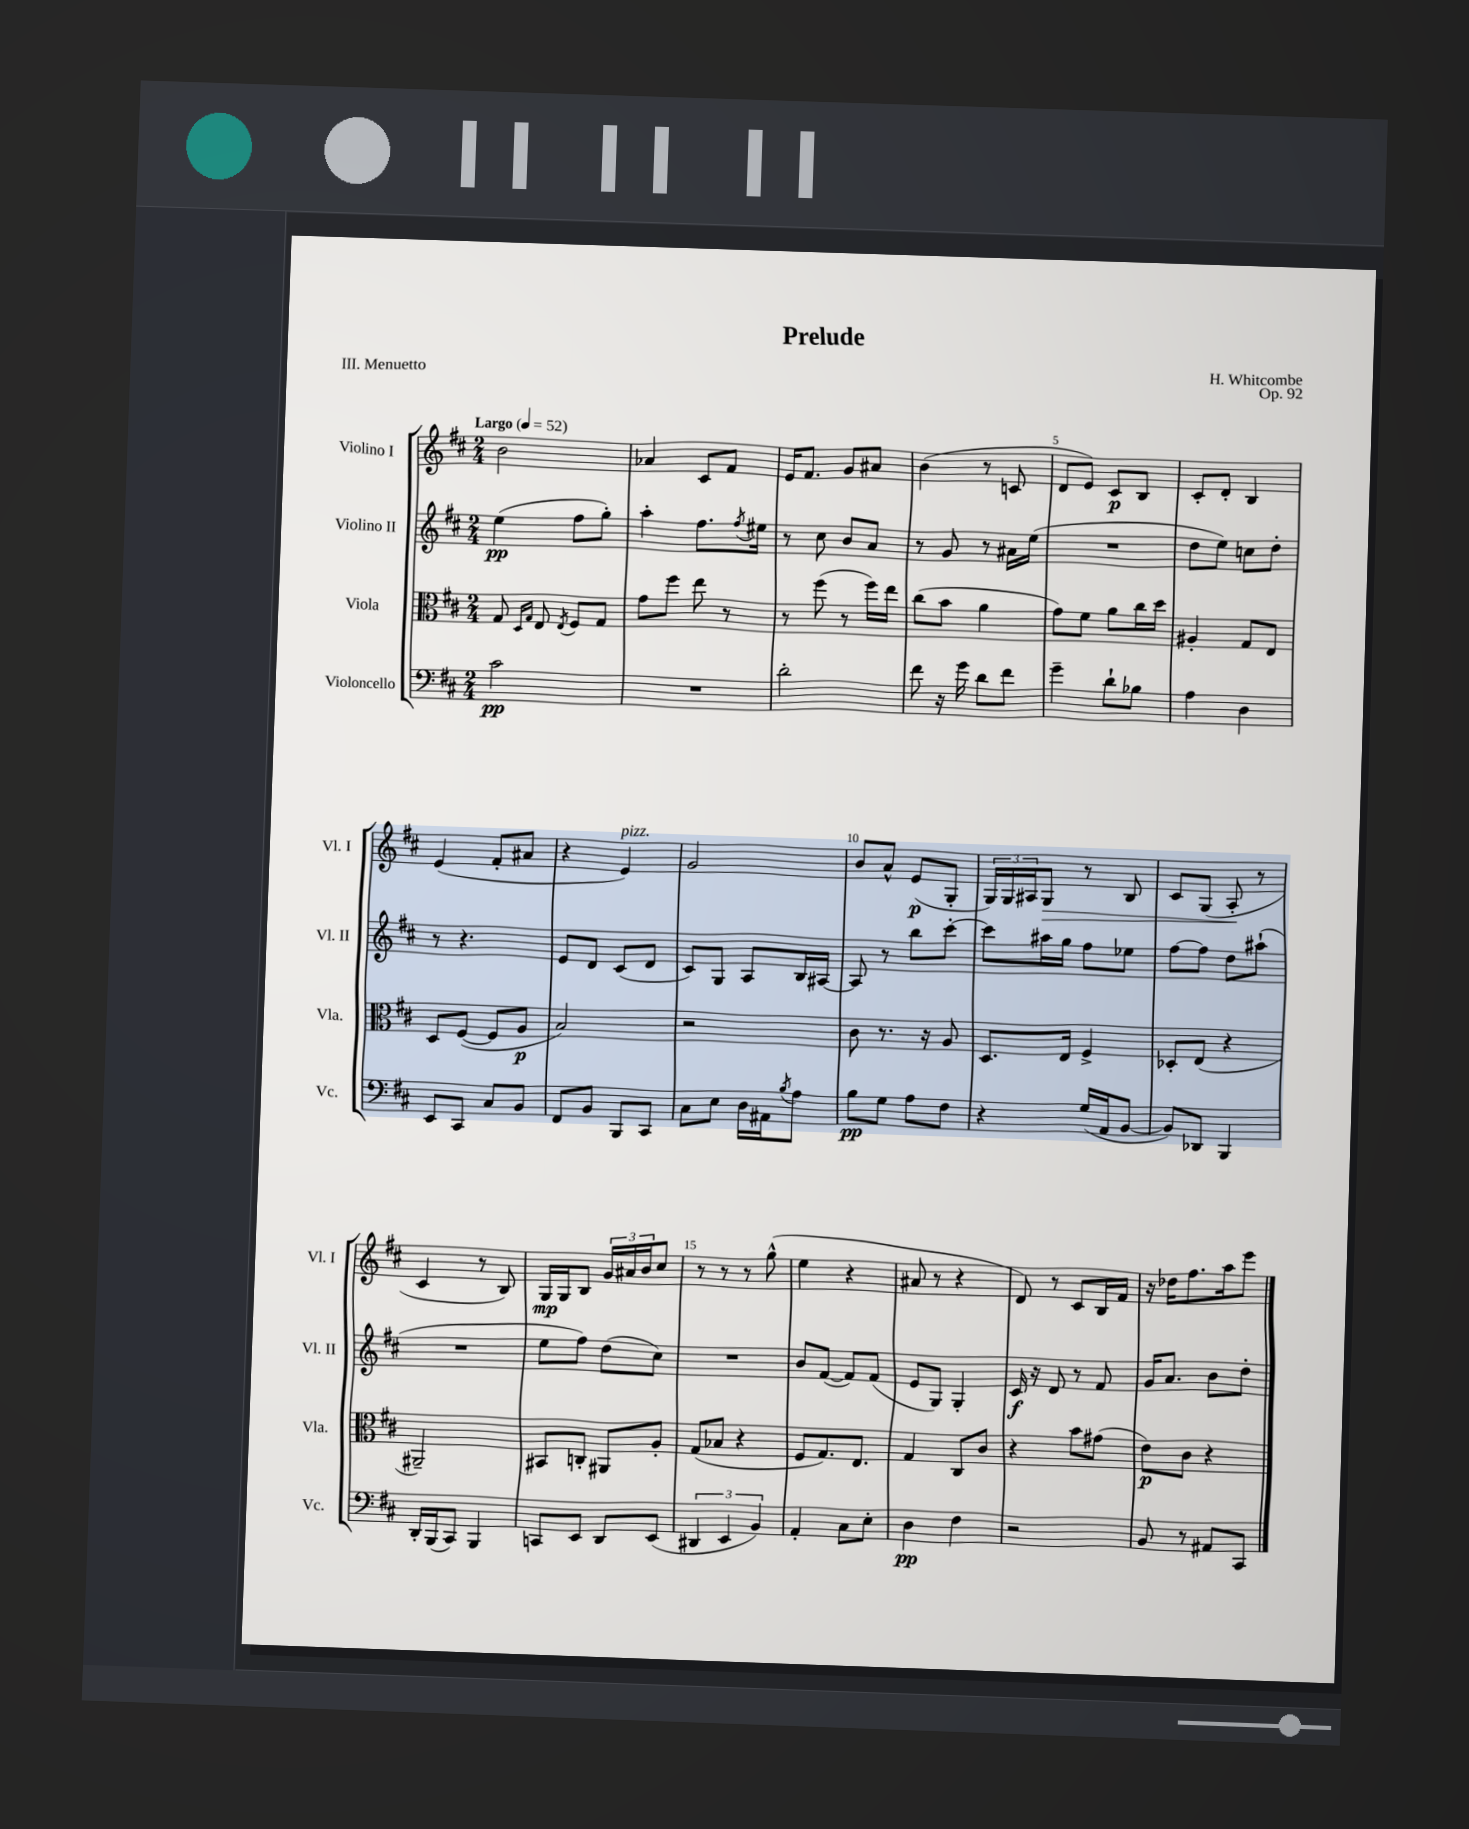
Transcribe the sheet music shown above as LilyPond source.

\header { title = "Prelude" composer = "H. Whitcombe" opus = "Op. 92" piece = "III. Menuetto" }
<<
\new StaffGroup <<
\new Staff = "s0" \with { instrumentName = "Violino I" shortInstrumentName = "Vl. I" } {
    \clef treble \key d \major \numericTimeSignature \time 2/4 \tempo "Largo" 4 = 52
    b'2 |
    aes'4 cis'8 fis'8 |
    e'16 fis'8. g'8 ais'8 |
    b'4( r8 c'8 |
    d'8 e'8) cis'8\p b8 |
    cis'8-. d'8-. b4 |
    e'4( fis'8-. ais'8 |
    r4 e'4^\markup { \italic "pizz." }) |
    g'2 |
    b'8 a'8-^ e'8\p( g8-. |
    \tuplet 3/2 { g16) g16 ais16 } g8\> r8 b8 |
    cis'8 g8( a8-.\! r8 |
    cis'4 r8 b8) |
    g16\mp g16 b8 \tuplet 3/2 { g'16 ais'16 b'16 } cis''8 |
    r8 r8 r8 g''8-^( |
    e''4 r4 |
    ais'8 r8 r4 |
    d'8) r8 cis'8 b16 fis'16 |
    r16 des''16 fis''8. a''16 e'''8 \bar "|." |
}
\new Staff = "s1" \with { instrumentName = "Violino II" shortInstrumentName = "Vl. II" } {
    \clef treble \key d \major \numericTimeSignature \time 2/4
    e''4\pp( fis''8 g''8-.) |
    a''4-. fis''8. \acciaccatura { fis''8 } eis''16 |
    r8 cis''8 b'8 a'8 |
    r8 g'8 r8 ais'16 e''16( |
    R2 |
    d''8 e''8) c''8 d''8-. |
    r8 r4. |
    e'8 d'8 cis'8( d'8 |
    cis'8) g8 a8 b16 ais16~ |
    ais8 r8 b''8 cis'''8~-. |
    cis'''8 ais''16 g''16 fis''8 ees''8 |
    fis''8~ fis''8 d''8 ais''8-!( |
    R2 |
    e''8 fis''8) d''8( cis''8) |
    R2 |
    b'8 fis'8~( fis'8) fis'8( |
    e'8 g8) g4-. |
    cis'16\f r16 d'8 r8 fis'8 |
    g'16 a'8. b'8 d''8-. \bar "|." |
}
\new Staff = "s2" \with { instrumentName = "Viola" shortInstrumentName = "Vla." } {
    \clef alto \key d \major \numericTimeSignature \time 2/4
    g8 \grace { d16 g16 } e8 \acciaccatura { e8 } fis8 g8 |
    g'8 fis''8 e''8 r8 |
    r8 fis''8( r8 fis''16) e''16 |
    cis''8( b'8 a'4 |
    g'8) fis'8 a'8 cis''16 d''16 |
    ais4-. g8 e8 |
    d8 fis8~( fis8 a8\p |
    b2) |
    r2 |
    cis'8 r8. r16 a8 |
    d8. e16 fis4-> |
    des8-. e8( r4 |
    ais,2--) |
    bis,8 c8-. ais,8 a8-. |
    g8( bes8 r4 |
    fis8 g8.) e8. |
    g4 cis8 cis'8 |
    r4 b'8 gis'8( |
    e'8\p) cis'8 r4 \bar "|." |
}
\new Staff = "s3" \with { instrumentName = "Violoncello" shortInstrumentName = "Vc." } {
    \clef bass \key d \major \numericTimeSignature \time 2/4
    cis'2\pp |
    R2 |
    d'2-. |
    fis'8 r16 g'16 d'8 fis'8 |
    g'4-- d'8-! bes8 |
    a4 d4 |
    e,8 cis,8 cis8 b,8 |
    fis,8 b,8 b,,8 cis,8 |
    cis8 e8 d16 ais,16 \acciaccatura { b8 } a8 |
    b8\pp g8 a8 fis8 |
    r4 g16( a,16 b,8~ |
    b,8) des,8 b,,4 |
    d,16-. b,,16( cis,8) b,,4 |
    c,8 e,8 d,8 e,8( |
    \tuplet 3/2 { dis,4 e,4 b,4) } |
    a,4-. cis8 e8-. |
    d4\pp fis4 |
    r2 |
    b,8 r8 ais,8 cis,8 \bar "|." |
}
>>
>>
\layout { \context { \Score \override BarNumber.break-visibility = ##(#f #t #t) barNumberVisibility = #(every-nth-bar-number-visible 5) } }
